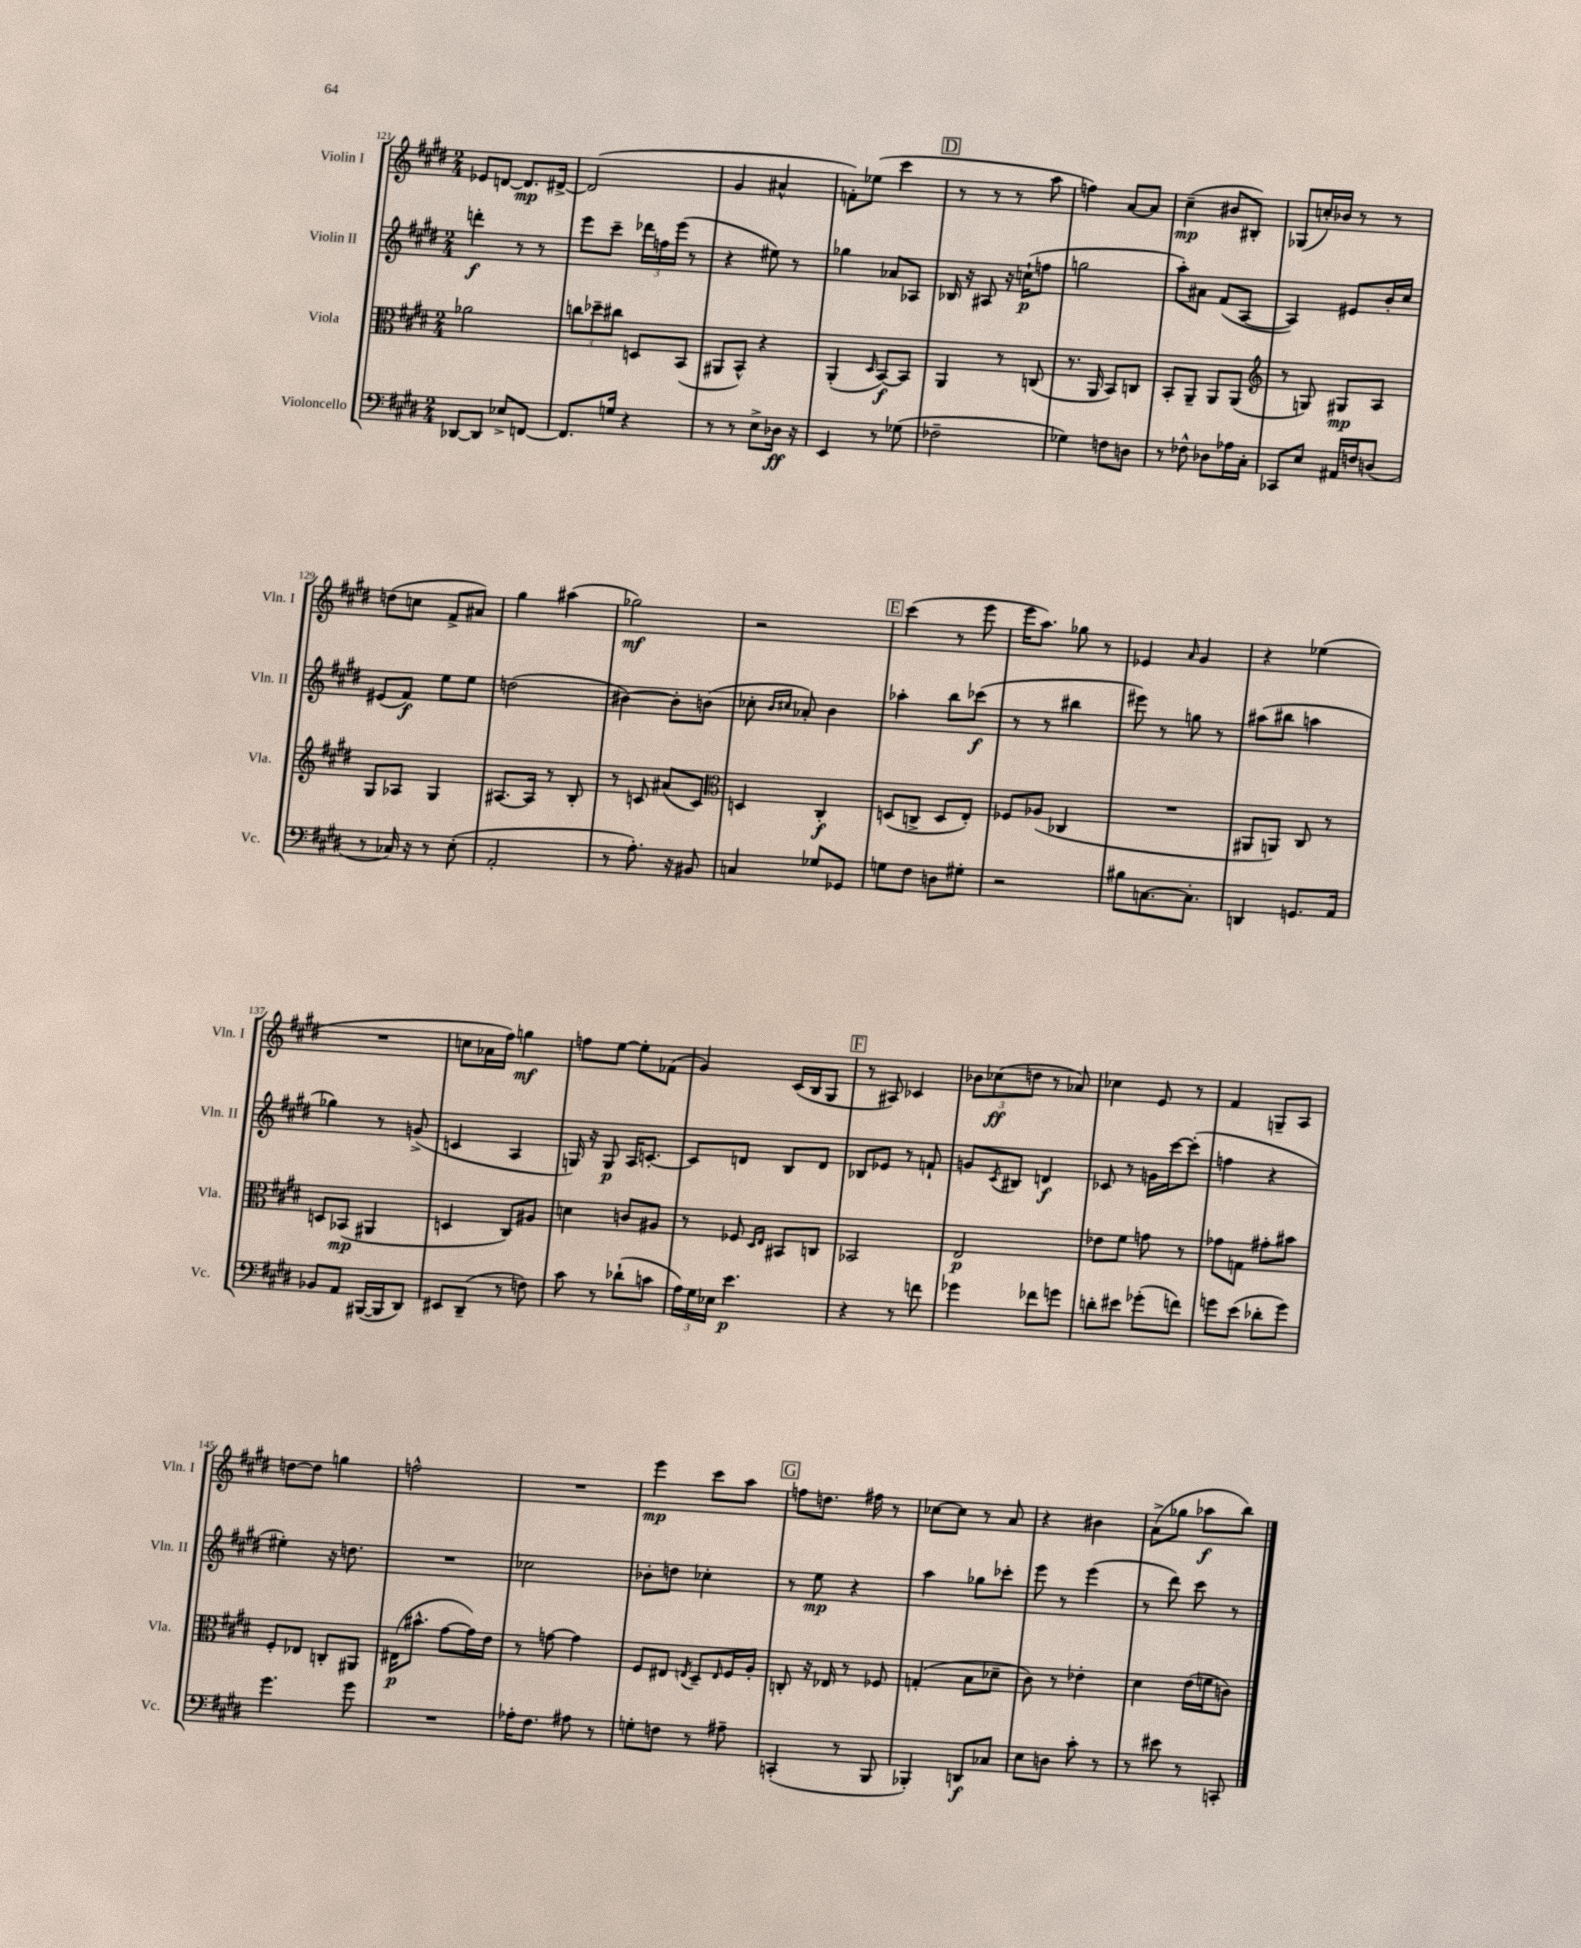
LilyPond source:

<<
\new StaffGroup <<
\new Staff = "s0" \with { instrumentName = "Violin I" shortInstrumentName = "Vln. I" } {
    \clef treble \key e \major \numericTimeSignature \time 2/4
    ees'8 d'8~ d'8.\mp dis'16~-> |
    dis'2( |
    gis'4 ais'4-^ |
    f'8-.) ees''8( cis'''4 |
    \mark \markup { \box "D" } r8 r8 r8 a''8 |
    f''4) a'8~ a'8 |
    cis''4--\mp( bis'8 bis8-.) |
    ges8( c''16-.) bes'16 r8 r8 |
    d''8( c''8 fis'8-> ais'8) |
    gis''4 ais''4( |
    ges''2\mf) |
    r2 |
    \mark \markup { \box "E" } cis'''4( r8 e'''8 |
    e'''16 a''8.) ges''8 r8 |
    ees'4 \grace { a'16 } gis'4 |
    r4 ees''4( |
    R2 |
    c''8 aes'16 fis''16) g''4\mf |
    f''8 e''8~ e''8-. fes'8( |
    gis'4) cis'16( b16 gis8 |
    \mark \markup { \box "F" } r8 ais8) ces'4 |
    \tuplet 3/2 { bes'8 ces''8\ff( d''8 } r8 aes'8) |
    ces''4 e'8 r8 |
    fis'4 g8-- a8 |
    d''8~ d''8 g''4 |
    f''2-^ |
    R2 |
    e'''4\mp cis'''8 a''8 |
    \mark \markup { \box "G" } f''8 d''8. fis''16 r8 |
    ces''8~ ces''8 r8 a'8 |
    r4 bis'4 |
    a'8->( ges''8 aes''8\f b''8) \bar "|." |
}
\new Staff = "s1" \with { instrumentName = "Violin II" shortInstrumentName = "Vln. II" } {
    \clef treble \key e \major \numericTimeSignature \time 2/4
    d'''4-.\f r8 r8 |
    e'''8 cis'''8-- \tuplet 3/2 { des'''16 f''16 e'''16( } r8 |
    r4 eis''8) r8 |
    ges''4 aes'8 aes8 |
    \mark \markup { \box "D" } bes16 r16 ais8 r16 c''16-!\p( f''8 |
    g''2 |
    a''8-.) ais'8 fis'8( a8~ |
    a4) eis'8 b'16-. cis''16 |
    eis'8( fis'8\f) e''8 e''8 |
    d''2( |
    bis'4~) bis'8-. b'8( |
    ces''8-. \grace { b'16 cis''16 } aes'8-.) b'4 |
    \mark \markup { \box "E" } aes''4-. b''8 ces'''8\f( |
    r8 r8 bis''4 |
    eis'''8) r8 g''8 r8 |
    ais''8( bis''8 a''4 |
    ges''4) r8 g'8->( |
    c'4 a4 |
    g16) r16 g8\p a16 c'8.~-. |
    c'8 d'8 b8 d'8 |
    \mark \markup { \box "F" } bes8 ees'8 r8 f'8-! |
    g'8 \acciaccatura { cis'8 } bis8 d'4\f |
    ces'8 r8 g'16 cis'''16~ cis'''8-.( |
    f''4 r4 |
    eis''4-.) r16 d''8. |
    R2 |
    ces''2 |
    bes'8-. d''8 ces''4-. |
    \mark \markup { \box "G" } r8 e''8\mp r4 |
    a''4 ges''8 ces'''8-. |
    e'''8 r8 e'''4( |
    r8 dis'''8) cis'''8 r8 \bar "|." |
}
\new Staff = "s2" \with { instrumentName = "Viola" shortInstrumentName = "Vla." } {
    \clef alto \key e \major \numericTimeSignature \time 2/4
    aes'2 |
    \tuplet 3/2 { c''8 des''8-- cis''8 } d8 b,8( |
    ais,8 b,8-^) r4 |
    a,4-.( \grace { dis16 } b,8~\f) b,8 |
    \mark \markup { \box "D" } a,4 r8 c8( |
    r8. a,16 b,8) c8 |
    b,8-. a,8-- a,8 a,8( |
    \clef treble r8 g8) gis8\mp a8 |
    gis8 aes8 gis4 |
    ais8.~ ais16 r8 b8-. |
    r8 c'8 ais'8( c'8) |
    \clef alto d4 cis4-.\f |
    \mark \markup { \box "E" } d8( c8-> d8 e8-.) |
    fes8 aes8( ces4 |
    R2 |
    ais,8 a,8) cis8 r8 |
    d8 bes,8\mp( ais,4 |
    d4 cis8) ais8 |
    d'4 c'8 ais8 |
    r8 fes8 \grace { dis16 e16 } bis,8 c8 |
    \mark \markup { \box "F" } bes,2 |
    e2\p |
    ees'8 fis'8 g'8 r8 |
    ges'8 g8 gis'8-. bis'8 |
    fis8-. ees8 c8-. ais,8 |
    eis16\p( bis'8.-^ gis'8~ gis'16) e'16 |
    r8 g'8~ g'4 |
    fis8 eis8 \acciaccatura { e8 } dis8-- \grace { e16 } fis16 a16-. |
    \mark \markup { \box "G" } c8-. r16 ees16 r8 fes8 |
    g4-.( b8 des'8-- |
    cis'8) r8 ees'4-. |
    dis'4 e'16( f'16 c'8) \bar "|." |
}
\new Staff = "s3" \with { instrumentName = "Violoncello" shortInstrumentName = "Vc." } {
    \clef bass \key e \major \numericTimeSignature \time 2/4
    des,8~ des,8 ees8-> f,8~ |
    f,8. g16 r4 |
    r8 r8 e8-> des16\ff r16 |
    e,4 r8 ges8( |
    \mark \markup { \box "D" } fes2-- |
    ges4) f8 d8 |
    r8 fes8-^ des8 aes16 cis16-. |
    ces,8 e8 ais,16 f16 d8( |
    r8 ces16) r16 r8 e8-.( |
    a,2-. |
    r8 a8.-.) r16 bis,8 |
    c4 ges8 ges,8 |
    \mark \markup { \box "E" } g8 fis8 d8 gis8-. |
    r2 |
    bis8 c8.~ c8.-. |
    d,4 g,8. a,16 |
    bes,8 a,8 bis,,16~( bis,,16 dis,8) |
    eis,8 dis,8--( r8 f8) |
    cis'8 r8 des'8-!( c'8 |
    \tuplet 3/2 { a16) gis16 ees16 } e'4.\p |
    \mark \markup { \box "F" } r4 r8 f'8 |
    ges'4 fes'8 g'8 |
    d'8-. eis'8 ges'8-.( f'8) |
    g'8 e'8( des'8-. g'8) |
    gis'4. gis'8 |
    R2 |
    aes16-. fis8. ais8 r8 |
    g8-. f8 r8 ais8-- |
    \mark \markup { \box "G" } c,4-.( r8 b,,8 |
    bes,,4-.) d,8\f ces8 |
    e8 d8 cis'8-. r8 |
    r8 eis'8 r8 c,8-. \bar "|." |
}
>>
>>
\layout { \context { \Score currentBarNumber = #121 } }
